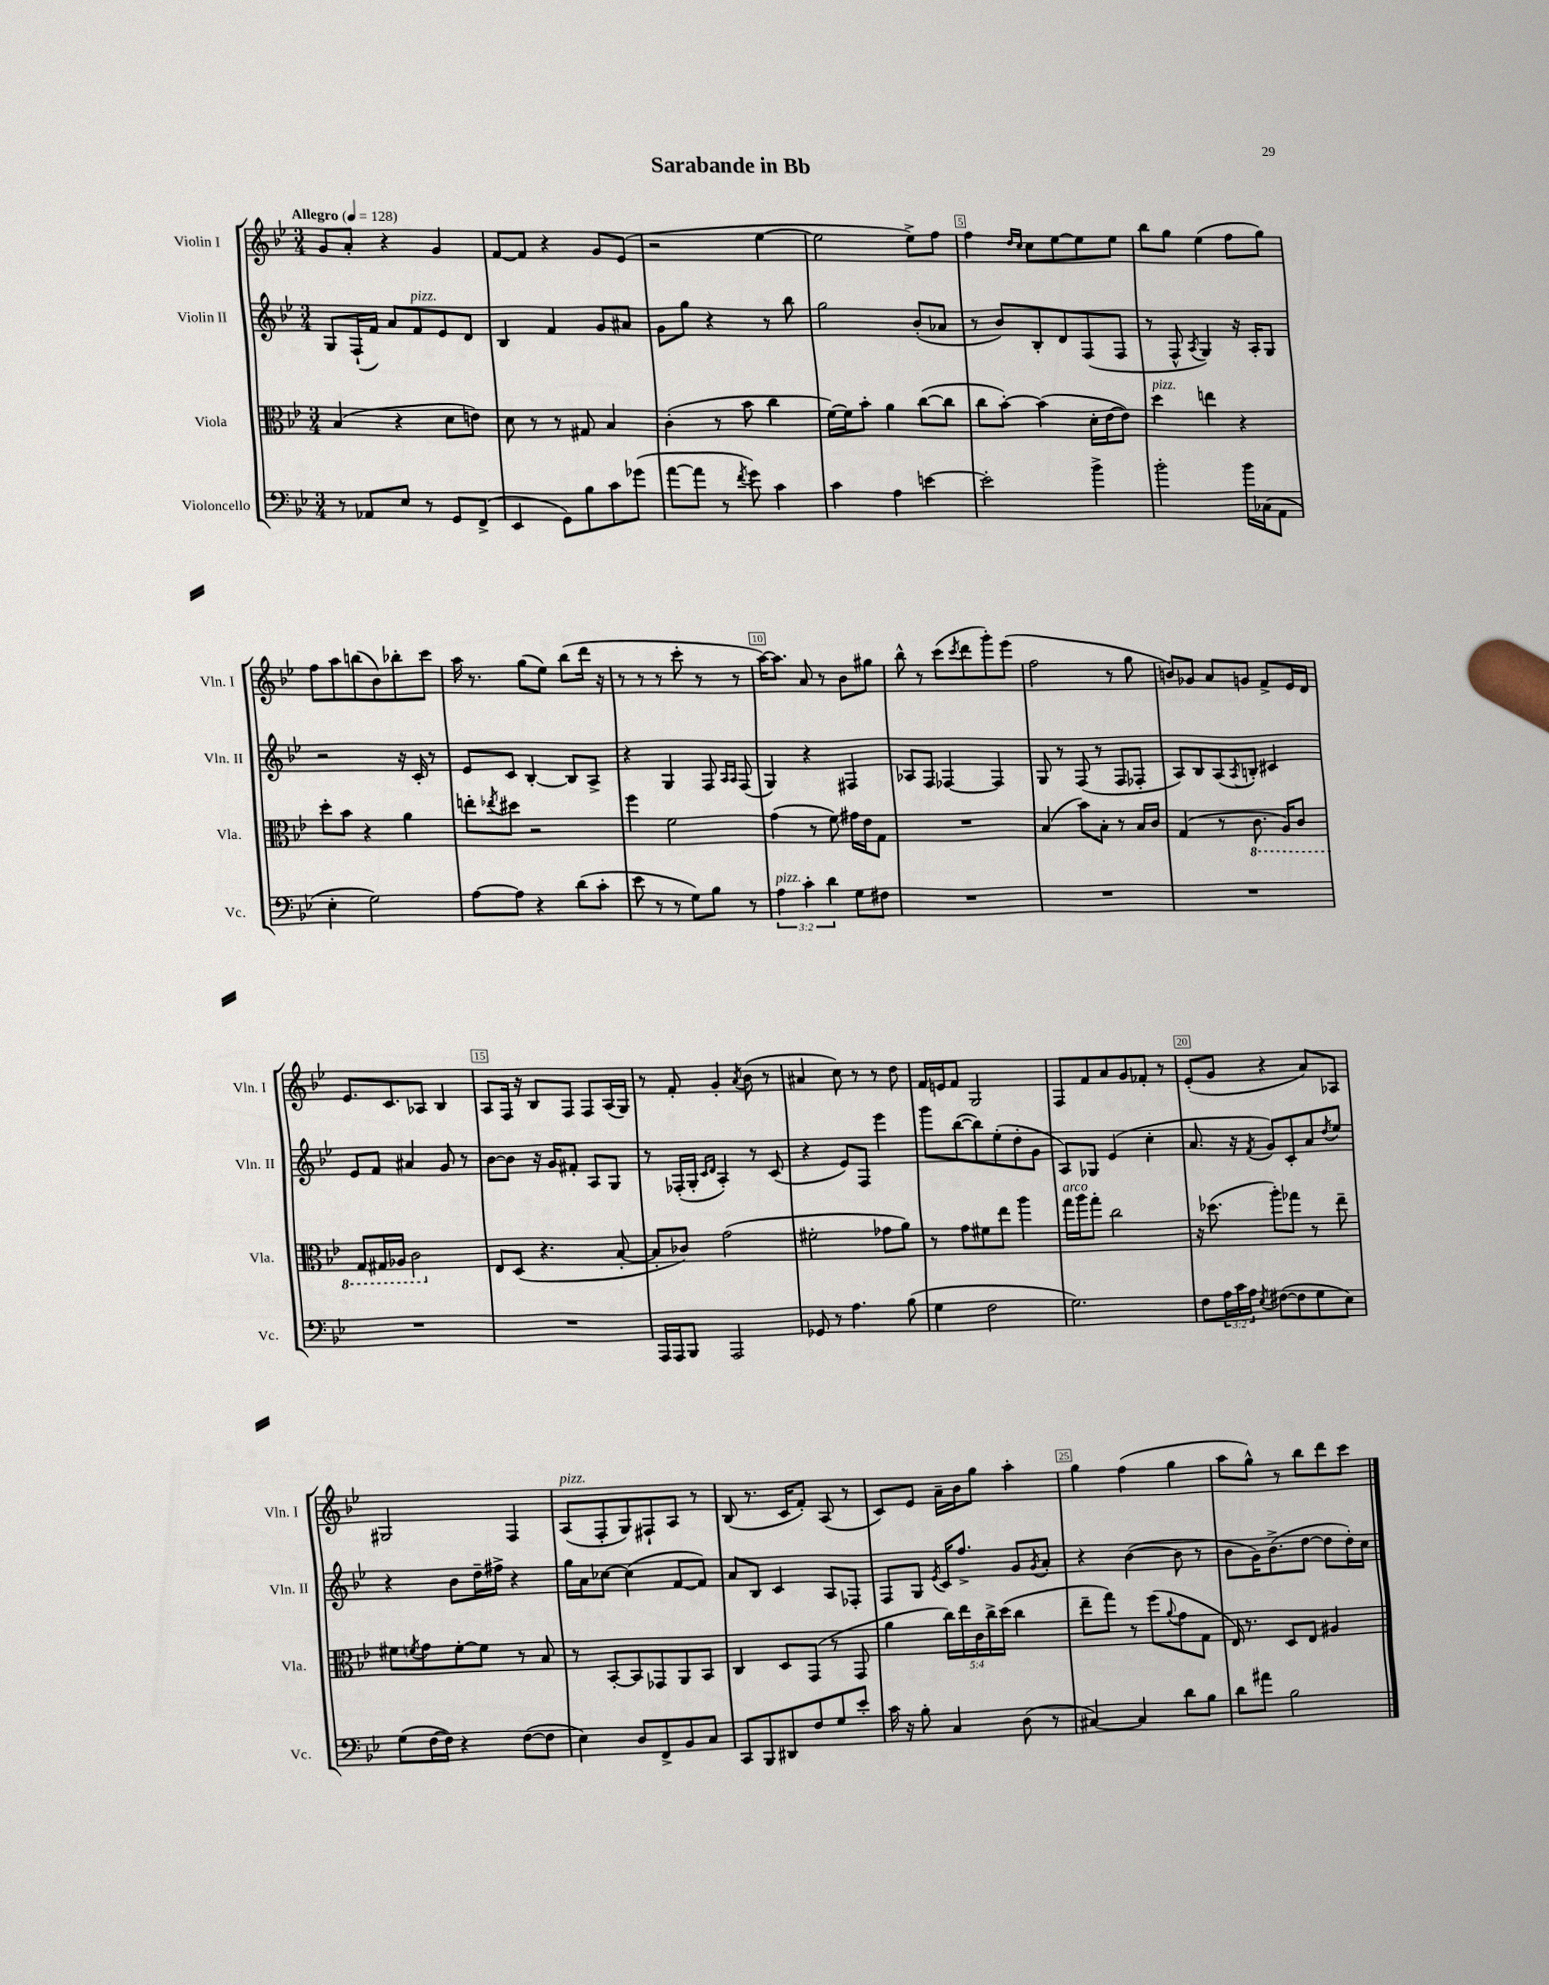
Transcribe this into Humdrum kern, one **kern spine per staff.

**kern	**kern	**kern	**kern
*staff4	*staff3	*staff2	*staff1
*clefF4	*clefC3	*clefG2	*clefG2
*k[b-e-]	*k[b-e-]	*k[b-e-]	*k[b-e-]
*M3/4	*M3/4	*M3/4	*M3/4
*MM128	*MM128	*MM128	*MM128
8r	(4B-	8G	8g
8AA-	.	(16F`	8a'
.	.	16f)	.
8E-	4r	8a	4r
8r	.	8f	.
8GG	8d	8e-	4g
(8FF^	8e)	8d	.
=	=	=	=
4EE-	8d	4B-	[8f
.	8r	.	8f]
8GG)	8r	4f	4r
8B-	8G#	.	.
8c	4B-	8g	8g
(8g-	.	8a#	(8e-
=	=	=	=
[8a	(4c'	8g	2r
8a]	.	8gg	.
8r	8r	4r	.
8qf	.	.	.
8g)	8b-	.	.
4c	4cc	8r	[4ee-
.	.	8bb-	.
=	=	=	=
4c	[16f)	2gg	2ee-]
.	16f]	.	.
.	8b-'	.	.
4A	4a	.	.
[4e	([8cc	(8b-'	8ee-^)
.	8cc]	8a-	8ff
=	=	=	=
2e']	8cc	8r	4ff
.	[8b-')	8b-)	.
.	.	.	16qqdd
.	.	.	16qqcc
.	(4b-]	8B-'	8cc
.	.	8d	[8ee-
4b-^	16d'	(8F	8ee-]
.	[16e-	.	.
.	8e-])	8F	8ee-
=	=	=	=
2b-'	4dd	8r	8bb-
.	.	8F^^	8gg
.	.	8qA	.
.	4ee	4G)	(4ee-
16b-	4r	16r	8ff
(16C-	.	16A'	.
8AA	.	8G	8gg)
=	=	=	=
4E-'	8dd'	2r	8ff
.	8b-	.	8aa
2G)	4r	.	(8bb
.	.	.	8b-)
.	4a	16r	8bb-'
.	.	16c'	.
.	.	8r	8ccc
=	=	=	=
[8A	8ee'	8e-	16aa
.	.	.	8.r
.	8qee-	.	.
8A]	8dd#	8c	.
4r	2r	[4B-'	(8gg
.	.	.	8ee-)
(8d	.	8B-]	(8bb-
8c'	.	8A^	16ddd
.	.	.	16r
=	=	=	=
8e-	4ff	4r	8r
8r	.	.	8r
8r	2f	4G	8r
8G)	.	.	8ccc'
8B-	.	8F	8r
.	.	16qqA	.
.	.	16qqA	.
8r	.	(8F	8r
=	=	=	=
6A	(4g	4G)	[16aa)
.	.	.	8.aa]
6c'	.	.	.
.	8r	4r	8a
6d	.	.	.
.	8f)	.	8r
8G	16g#	4F#	8b-
.	16e-	.	.
8F#	8G	.	8gg#
=	=	=	=
2.r	2.r	8A-	8bb-^^
.	.	8F	8r
.	.	[4F-	(8ccc
.	.	.	8qccc
.	.	.	8ddd
.	.	4F-]	8ggg')
.	.	.	(8eee-
=	=	=	=
2.r	(4B-	8G	2ff
.	.	8r	.
.	8b-)	(8F	.
.	8B-'	8r	.
.	8r	8F	8r
.	16B-	8F-'	8gg
.	16c	.	.
=	=	=	=
2.r	(4G	8A)	8b)
.	.	8B-	8g-
.	8r	(8A	8a
.	.	8qA	.
.	8.C	8B')	8g
.	.	4c#	8f^
.	16AA)	.	.
.	8C	.	16e-
.	.	.	16d
=	=	=	=
2.r	8GG	8e-	8.e-
.	16GG#	8f	.
.	16AA-	.	8.c
.	2C	4a#	.
.	.	.	8A-
.	.	8g	4B-
.	.	8r	.
=	=	=	=
2.r	8E-	[8b-	8A
.	(8D	8b-]	16F
.	.	.	16r
.	4.r	16r	8B-
.	.	16g	.
.	.	8f#'	8F
.	.	8A	8F
.	[8B-'	8G	(16A
.	.	.	16G)
=	=	=	=
16AAA	8B-']	8r	8r
16AAA	.	.	.
8BBB-	8c-)	(16F-'	8f'
.	.	16G'	.
.	.	16qqc	.
.	.	16qqd	.
2AAA	(2g	4A')	4g'
.	.	.	8qa
.	.	8r	(8b-
.	.	(8c	8r
=	=	=	=
8GG-	2f#'	4r	4a#
8r	.	.	.
4.A	.	8e-)	8cc)
.	.	8F	8r
.	8g-	4eee-	8r
(8B-	8a)	.	8dd
=	=	=	=
4G	8r	8ggg	16f
.	.	.	16e
.	8g	([8bb-	8f
2F	8f#	8bb-])	2G
.	8ee-	(8ee-'	.
.	4aa	8dd'	.
.	.	8g	.
=	=	=	=
2.G)	16gg	8A)	8F
.	16aa	.	.
.	8gg'	8G-	8f
.	2cc	(4e-	8a
.	.	.	8g
.	.	4cc'	8f-'
.	.	.	8r
=	=	=	=
8F	16r	8.a	(8e-'
.	(8.dd-	.	.
24A	.	.	8g
24c	.	.	.
.	.	16r	.
24A	.	.	.
8qE-	.	8qf	.
([8F#	8aa')	8g)	4r
8F#]	8gg-	8c'	.
8G	8r	8a	8a)
.	.	8qdd	.
8E-)	8ee-~	8ee-	8A-
=	=	=	=
(8G	8f#	4r	2G#
.	8qf	.	.
[16F	8g	.	.
16F])	.	.	.
4r	[8f'	8b-	.
.	8f]	16dd~	.
.	.	16ff#^	.
([8F	8r	4r	4F
8F]	8B-	.	.
=	=	=	=
4E-)	8r	16gg	(8A
.	.	16a	.
.	[8BB-'	[8cc-	8F'
8D	8BB-]	(4cc-]	8G)
8FF^	8GG-	.	8F#`
8BB-	8AA	[8f	8A
8C	8BB-	8f])	8r
=	=	=	=
8CC	4C	8a	(8B-
8BBB-	.	8B-	8.r
8DD#	8D	4c	.
.	.	.	16c
8F	(8GG	.	8f')
8G	8r	8A	(8A
8e-'	8GG	8F-'	8r
=	=	=	=
16c	4a	8F	8c)
16r	.	.	.
8B-'	.	8G	8e-
.	.	8qe-	.
4C	20cc)	16c	16a~
.	20ee-	.	.
.	.	8.ff^	16b-
.	20c	.	.
.	.	.	8gg
.	20cc^	.	.
.	(20dd	.	.
(8D	4cc	8g	4aa'
.	.	8qg	.
8r	.	8a'	.
=	=	=	=
[4C#)	8ee-~	4r	4gg
.	8gg)	.	.
4C#]	8r	([4b-	(4ff
.	(8ff	.	.
.	8qqa	.	.
8d	8g	8b-]	4gg
8B-	8G	8r	.
=	=	=	=
8d	16E-)	8b-	8aa
.	8.r	.	.
8a#	.	16g)	8gg^^)
.	.	(8.b-^	.
2B-	8D	.	8r
.	8E-	[8dd	8bb-
.	4A#	8dd]	8ddd
.	.	16dd')	8ccc
.	.	16cc	.
==	==	==	==
*-	*-	*-	*-
